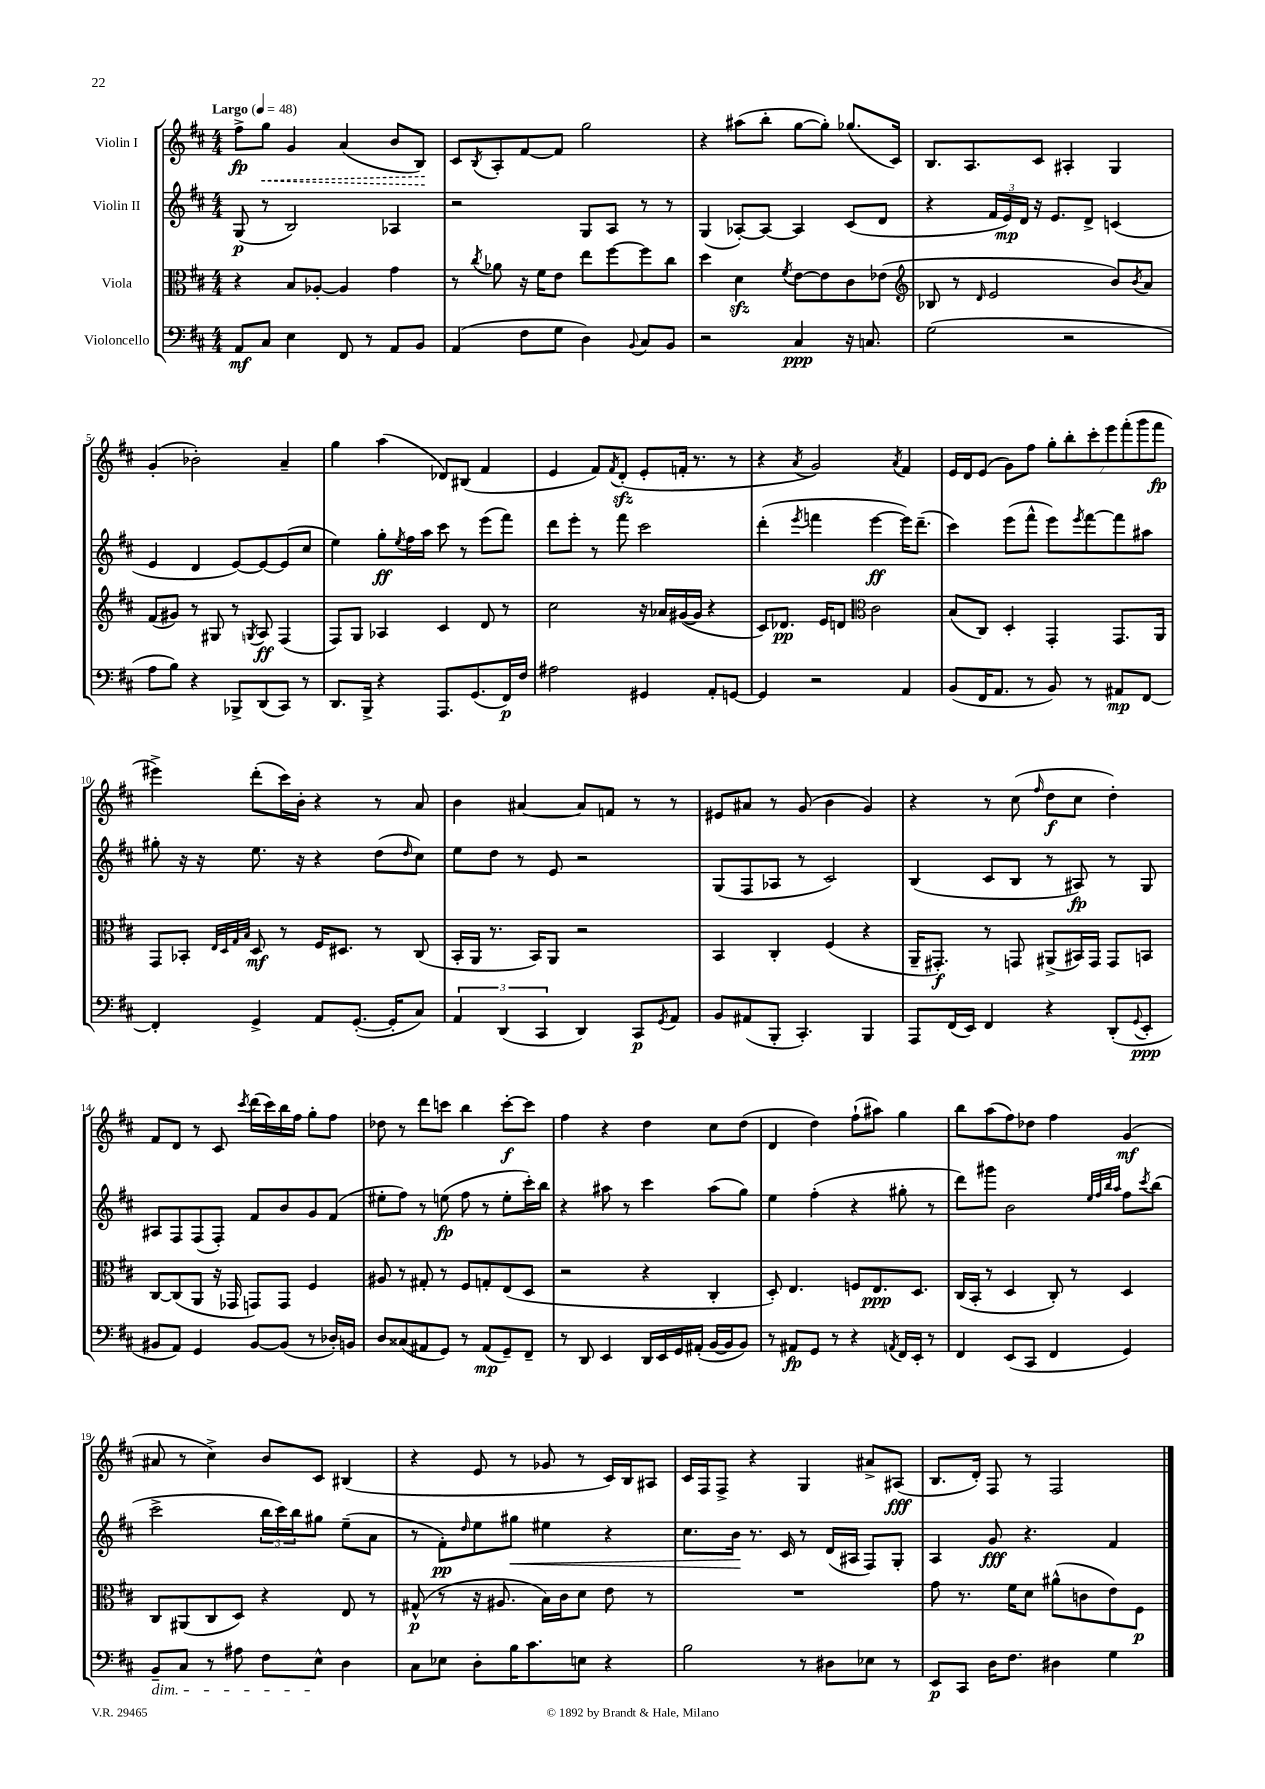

**kern	**kern	**kern	**kern
*staff4	*staff3	*staff2	*staff1
*clefF4	*clefC3	*clefG2	*clefG2
*k[f#c#]	*k[f#c#]	*k[f#c#]	*k[f#c#]
*M4/4	*M4/4	*M4/4	*M4/4
*MM48	*MM48	*MM48	*MM48
8AA	4r	(8G	8ff#^
8C#	.	8r	8gg
4E	8B	2B)	4g
.	[8A-'	.	.
8FF#	4A-]	.	(4a
8r	.	.	.
8AA	4g	4A-	8b
8BB	.	.	8B)
=	=	=	=
(4AA	8r	2r	8c#
.	8qcc#	.	8qB
.	8a-	.	8A'
8F#	16r	.	[8f#
.	16f#	.	.
8G	8e	.	8f#]
4D)	8ee	8G	2gg
.	[8ff#	8A	.
8qqBB	.	.	.
8C#	8ff#]	8r	.
8BB	8cc#	8r	.
=	=	=	=
2r	4dd	(4G	4r
.	4d	[8A-')	(8aa#
.	.	8A-_	8bb'
.	8qf#	.	.
4C#	[8e	4A-]	[8gg
.	8e]	.	8gg'])
16r	8c#	(8c#	(8.gg-
8.C	.	.	.
.	(8e-	8d	.
.	.	.	16c#)
=	=	=	=
*	*clefG2	*	*
(2G	8B-	4r	8.B
.	8r	.	.
.	.	.	8.A
.	16qqd	.	.
.	2e	24f#	.
.	.	24e)	.
.	.	24d	.
.	.	16r	8c#
.	.	8.e	.
2r	.	.	4A#'
.	.	8d^	.
.	8b)	(4c	4G
.	8qb	.	.
.	8a	.	.
=	=	=	=
8A	(8f#	4e	(4g'
8B)	8g#)	.	.
4r	8r	4d	2b-')
.	8G#	.	.
8BBB-^	8r	[8e)	.
.	8qG	.	.
(8DD	8A	8e_	.
8CC#)	(4F#	(8e]	4a~
8r	.	8cc#	.
=	=	=	=
8.DD	8F#)	4ee)	4gg
.	8G	.	.
16BBB^	.	.	.
4r	4A-	8gg'	(4aa
.	.	8qee	.
.	.	16ff#	.
.	.	16aa	.
8.AAA	4c#	8ccc#	8d-)
.	.	8r	(8B#
(8.GG	.	.	.
.	8d	(8eee	4f#
16FF#)	8r	8fff#)	.
16F#	.	.	.
=	=	=	=
2A#	2cc#	8ddd	4e
.	.	8eee'	.
.	.	8r	8f#)
.	.	.	8qf#
.	.	8fff#	(8d'
4GG#	16r	2ccc#	8e'
.	16a-	.	.
.	([16g#	.	16f'
.	16g#]	.	8.r
8AA'	4r	.	.
[8GG	.	.	8r
=	=	=	=
4GG]	8c#)	(4ddd'	4r
.	8.d-	.	.
.	.	8qeee	8qa
2r	.	4fff	2g)
.	16e	.	.
.	8d	.	.
*	*clefC3	*	*
.	2c#	[4eee	.
.	.	.	8qa
4AA	.	16eee])	4f#
.	.	(8.ddd~	.
=	=	=	=
(8BB	(8B	4ccc#)	16e
.	.	.	16d
16FF#	8C#)	.	(8e
8.AA	.	.	.
.	4D'	(8eee	8g)
8r	.	8fff#^^	8ff#
8BB)	4GG'	8eee)	14gg'
.	.	.	14bb'
.	.	8qeee	.
8r	.	[8fff#	.
.	.	.	14ccc#'
.	.	.	14eee
8AA#	8.GG	8fff#]	.
.	.	.	(14fff#'
.	.	.	14ggg
[8FF#	.	8aa#	.
.	.	.	14fff#
.	16AA	.	.
=	=	=	=
4FF#']	8GG	8gg#'	4eee#^)
.	8BB-'	16r	.
.	.	16r	.
.	32qqE	.	.
.	32qqD	.	.
.	32qqG	.	.
.	32qqB	.	.
4GG^	8D	8.ee	(8ddd'
.	8r	.	16ccc#)
.	.	16r	16b'
8AA	16F#	4r	4r
.	8.D#	.	.
([8.GG'	.	.	.
.	8r	(8dd	8r
16GG']	.	.	.
.	.	16qqdd	.
8C#)	(8C#	8cc#)	8a
=	=	=	=
6AA	16BB'	8ee	4b
.	16AA	.	.
.	8.r	8dd	.
(6DD	.	.	.
.	.	8r	[4a#
.	16BB)	.	.
6CC#	.	.	.
.	8AA	8e	.
4DD)	2r	2r	8a#]
.	.	.	8f
8CC#	.	.	8r
8qGG	.	.	.
8AA	.	.	8r
=	=	=	=
8BB	4BB	(8G	8e#
(8AA#	.	8F#	8a#
8BBB'	4C#'	8A-	8r
4.CC#')	.	8r	(8g
.	(4F#	2c#)	4b
4BBB	4r	.	4g)
=	=	=	=
8AAA	16AA~	(4B	4r
.	8.GG#')	.	.
(16FF#	.	.	.
16EE)	.	.	.
4FF#	8r	8c#	8r
.	8GG	8B	(8cc#
.	.	.	16qqff#
4r	(8AA#^	8r	8dd
.	16BB#)	8A#)	8cc#
.	16GG	.	.
(8DD'	8GG	8r	4dd')
8qqGG	.	.	.
8EE'	8BB	8G	.
=	=	=	=
8BB#	[8C#	8A#	8f#
8AA)	(8C#]	8F#	8d
4GG	8AA	(8F#	8r
.	16r	8F#')	8c#
.	16GG-	.	.
.	.	.	8qccc#
[8BB#	8GG)	8f#	(16ddd
.	.	.	16ccc#)
(8BB#]	8GG	8b	16bb
.	.	.	16ff#
8r	4F#	8g	8gg'
16D-')	.	(8f#	8ff#
16BB	.	.	.
=	=	=	=
8D	8A#	8ee#'	8dd-
(8C##	8r	8ff#)	8r
8AA#	8G#'	8r	8ddd
8GG)	8r	(8ee	8ccc
8r	8F#	8ff#	4bb
(8AA#	8G'	8r	.
8GG~)	(8E	8ee'	[8ccc'
8FF#~	8D	16ccc#')	8ccc]
.	.	16bb	.
=	=	=	=
8r	2r	4r	4ff#
8DD	.	.	.
4EE	.	8aa#	4r
.	.	8r	.
16DD	4r	4ccc#	4dd
16EE	.	.	.
16GG	.	.	.
(16AA#'	.	.	.
[16BB	4C#'	(8aa#	8cc#
16BB]	.	.	.
8BB)	.	8gg)	(8dd
=	=	=	=
8r	8D')	4ee	4d
8AA#	4.E	.	.
8GG	.	(4ff#'	4dd)
8r	.	.	.
4r	8F	4r	(8ff#`
.	8.E	.	8aa#)
8qAA	.	.	.
16FF#	.	8gg#'	4gg
16EE'	8.D	.	.
8r	.	8r	.
=	=	=	=
4FF#	(16C#	8ddd)	8bb
.	16BB'	.	.
.	8r	8ggg#	(8aa
(8EE	4D	2b	8ff#)
8CC#	.	.	8dd-
4FF#	8C#')	.	4ff#
.	8r	.	.
.	.	32qqee	.
.	.	32qqff#	.
.	.	32qqbb	.
.	.	32qqaa	.
4GG)	4D	8ff#	(4g
.	.	8qccc#	.
.	.	(8bb	.
=	=	=	=
8BB~	8C#	2ccc#^	8a#
8C#	(8AA#	.	8r
8r	8C#	.	4cc#^)
8A#	8D)	.	.
8F#	4r	24bb	8b
.	.	24ccc#)	.
.	.	24bb	.
8E^^	.	8gg#	8c#
4D	8E	(8ee~	(4B#
.	8r	8a	.
=	=	=	=
8C#	(8G#^^	8r	4r
8E-	8r	8f#')	.
.	.	16qqdd	.
8D'	16r	8ee	8e
.	8.A#	.	.
16B	.	8gg#	8r
8.c#	.	.	.
.	16B)	4ee#	8g-
.	16c#	.	.
8E	8d	.	8r
4r	8e	4r	16c#)
.	.	.	16B
.	8r	.	8A#
=	=	=	=
2B	1r	8.cc#	16c#
.	.	.	16F#
.	.	.	8F#^
.	.	16b	.
.	.	8.r	4r
.	.	16c#	.
8r	.	8r	4G
8D#	.	(16d	.
.	.	16A#	.
8E-	.	8F#)	8a#^
8r	.	8G'	(8A#
=	=	=	=
8EE	8g	4A	8.B
8CC#	8.r	.	.
.	.	.	16d')
16D	.	8g	8F#
8.F#	16f#	.	.
.	8d	4.r	8r
4D#	(8a#^^	.	2F#
.	8c	.	.
4G	8e)	4f#	.
.	8F#	.	.
==	==	==	==
*-	*-	*-	*-
